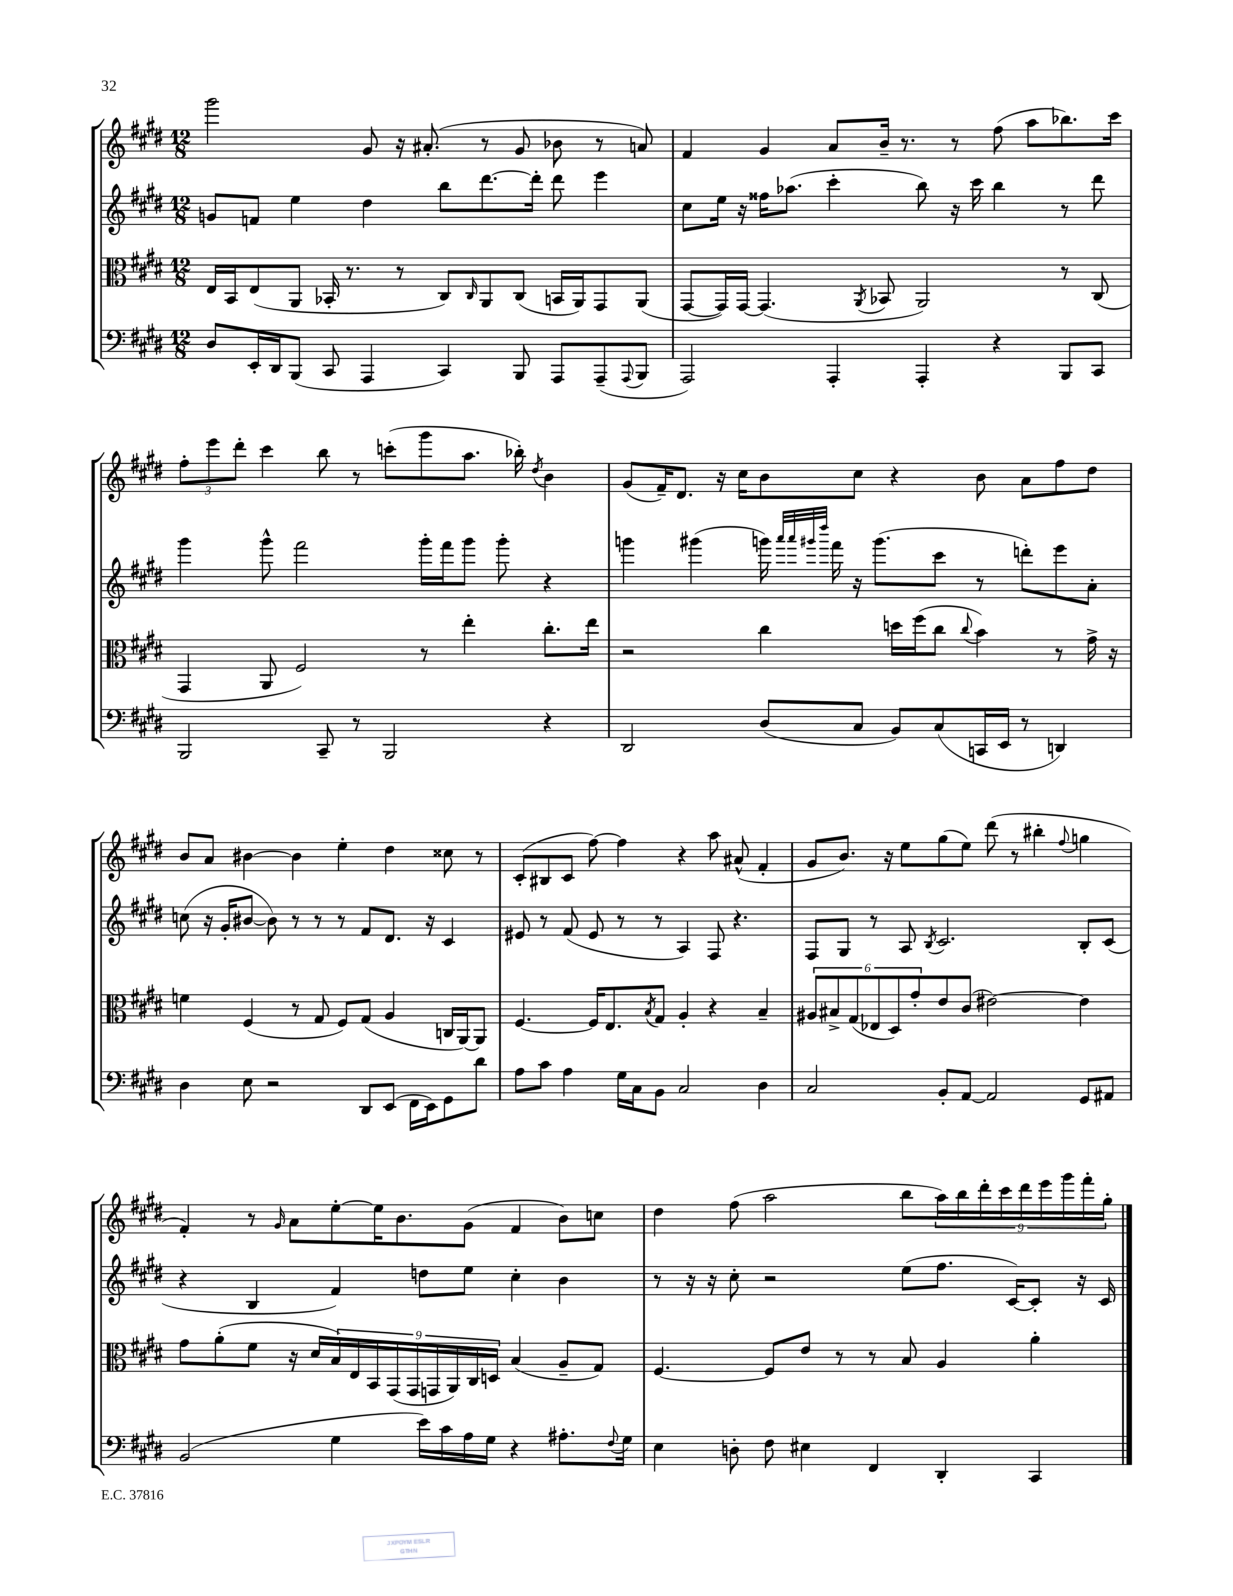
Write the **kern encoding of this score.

**kern	**kern	**kern	**kern
*staff4	*staff3	*staff2	*staff1
*clefF4	*clefC3	*clefG2	*clefG2
*k[f#c#g#d#]	*k[f#c#g#d#]	*k[f#c#g#d#]	*k[f#c#g#d#]
*M12/8	*M12/8	*M12/8	*M12/8
8D#	16E	8g	2ggg#
.	16BB	.	.
16EE'	(8E	8f	.
16DD#	.	.	.
(8BBB	8AA	4ee	.
8CC#	16BB-'	.	.
.	8.r	.	.
4AAA	.	4dd#	8g#
.	8r	.	16r
.	.	.	(8.a#'
4CC#)	8C#)	8bb	.
.	16qqC#	.	.
.	8AA	[8.ddd#	8r
8BBB	(8C#	.	8g#
.	.	16ddd#']	.
8AAA	16BB	8ddd#	8b-
.	16AA)	.	.
(8AAA~	8GG#	4eee	8r
8qqAAA	.	.	.
8BBB	(8AA	.	8a)
=	=	=	=
2AAA)	[8GG#	8cc#	4f#
.	16GG#])	16ee	.
.	[16GG#	16r	.
.	(4.GG#]	16ff##	4g#
.	.	(8.aa-	.
4AAA'	.	4ccc#'	8a
.	8qAA	.	.
.	8BB-	.	16b~
.	.	.	8.r
4AAA'	2AA)	8bb)	.
.	.	16r	8r
.	.	16ccc#	.
4r	.	4bb	(8ff#
.	.	.	8aa
8BBB	8r	8r	8.bb-)
8CC#	(8C#	8ddd#	.
.	.	.	16ccc#
=	=	=	=
2BBB	4GG#	4ggg#	12ff#'
.	.	.	12eee
.	.	.	12ddd#'
.	8AA	8ggg#^^	4ccc#
.	2F#)	2fff#	.
8CC#~	.	.	8bb
8r	.	.	8r
2BBB	.	.	(8ccc'
.	8r	16ggg#'	8ggg#
.	.	16fff#	.
.	4ee'	8ggg#	8.aa
.	.	8ggg#'	.
.	.	.	16bb-')
.	.	.	8qdd#
4r	8.cc#'	4r	4b
.	16ee	.	.
=	=	=	=
2DD#	2r	4ggg	(8g#
.	.	.	16f#~)
.	.	.	8.d#
.	.	(4ggg#	.
.	.	.	16r
.	.	.	16cc#
(8D#	4cc#	16ggg)	8b
.	.	32qqaaa	.
.	.	32qqaaa	.
.	.	32qqggg#	.
.	.	32qqdddd#	.
.	.	16fff#	.
8C#	.	16r	8cc#
.	.	(8.ggg#	.
8BB)	16dd	.	4r
.	(16ff#	.	.
(8C#	8cc#	8ccc#	.
.	8qqcc#	.	.
16CC	4b)	8r	8b
16EE	.	.	.
8r	.	8ddd')	8a
4DD)	8r	8eee	8ff#
.	16g#^	8a'	8dd#
.	16r	.	.
=	=	=	=
4D#	4f	(8cc	8b
.	.	16r	8a
.	.	16g#'	.
8E	(4F#	[8b#	[4b#
2r	.	8b#])	.
.	8r	8r	4b#]
.	8G#	8r	.
.	8F#)	8r	4ee'
8DD#	(8G#	8f#	.
(8EE	4A	8.d#	4dd#
16FF#	.	.	.
16EE)	.	16r	.
8GG#	16C	4c#	8cc##
.	[16AA)	.	.
8d#	8AA]	.	8r
=	=	=	=
8A	[4.F#	8e#	(8c#'
8c#	.	8r	8B#
4A	.	(8f#	8c#
.	16F#]	8e#	[8ff#)
.	8.E	.	.
16G#	.	8r	4ff#]
16C#	.	.	.
.	8qB	.	.
8BB	8G#	8r	.
2C#	4A'	4A)	4r
.	4r	8F#	8aa
.	.	4.r	(8a#^^
4D#	4B~	.	4f#'
=	=	=	=
2C#	12A#	8F#	8g#
.	12B#^	.	.
.	.	8G#	8.b)
.	(12G#	.	.
.	12E-	8r	.
.	.	.	16r
.	12D#)	.	.
.	.	8A	8ee
.	12g#'	.	.
.	.	8qB	.
8BB'	8e	2.c#	(8gg#
[8AA	(8c#	.	8ee)
2AA]	[2e#)	.	(8ddd#
.	.	.	8r
.	.	.	4bb#'
.	.	.	8qqff#
8GG#	4e#]	8B'	4gg
8AA#	.	(8c#	.
=	=	=	=
(2BB	8g#	4r	4f#')
.	(8a'	.	.
.	8f#	4B	8r
.	.	.	16qqg#
.	16r	.	8a
.	16d#	.	.
4G#	18B)	4f#)	[8ee'
.	18E	.	.
.	18BB	.	.
.	.	.	16ee]
.	(18GG#	.	.
.	.	.	8.b
.	18GG#	.	.
16e)	.	8dd	.
.	18GG	.	.
16c#	.	.	.
.	18AA)	.	.
16A	.	8ee	(8g#
.	18C#	.	.
16G#	.	.	.
.	18D	.	.
4r	(4B	4cc#'	4f#
8.A#'	8A~	4b	8b)
.	8G#)	.	8cc
8qqF#	.	.	.
16G#	.	.	.
=	=	=	=
4E	[4.F#	8r	4dd#
.	.	16r	.
.	.	16r	.
8D'	.	8cc#'	(8ff#
8F#	8F#]	2r	2aa
4E#	8e	.	.
.	8r	.	.
4FF#	8r	.	.
.	8B	(8ee	8bb
4DD#'	4A	8.ff#	18aa)
.	.	.	18bb
.	.	.	18ddd#'
.	.	.	18ccc#
.	.	[16c#)	.
.	.	.	18ddd#
4CC#	4a'	8c#']	.
.	.	.	18eee
.	.	.	18ggg#
.	.	16r	.
.	.	.	18fff#'
.	.	16c#	.
.	.	.	18gg#'
==	==	==	==
*-	*-	*-	*-
